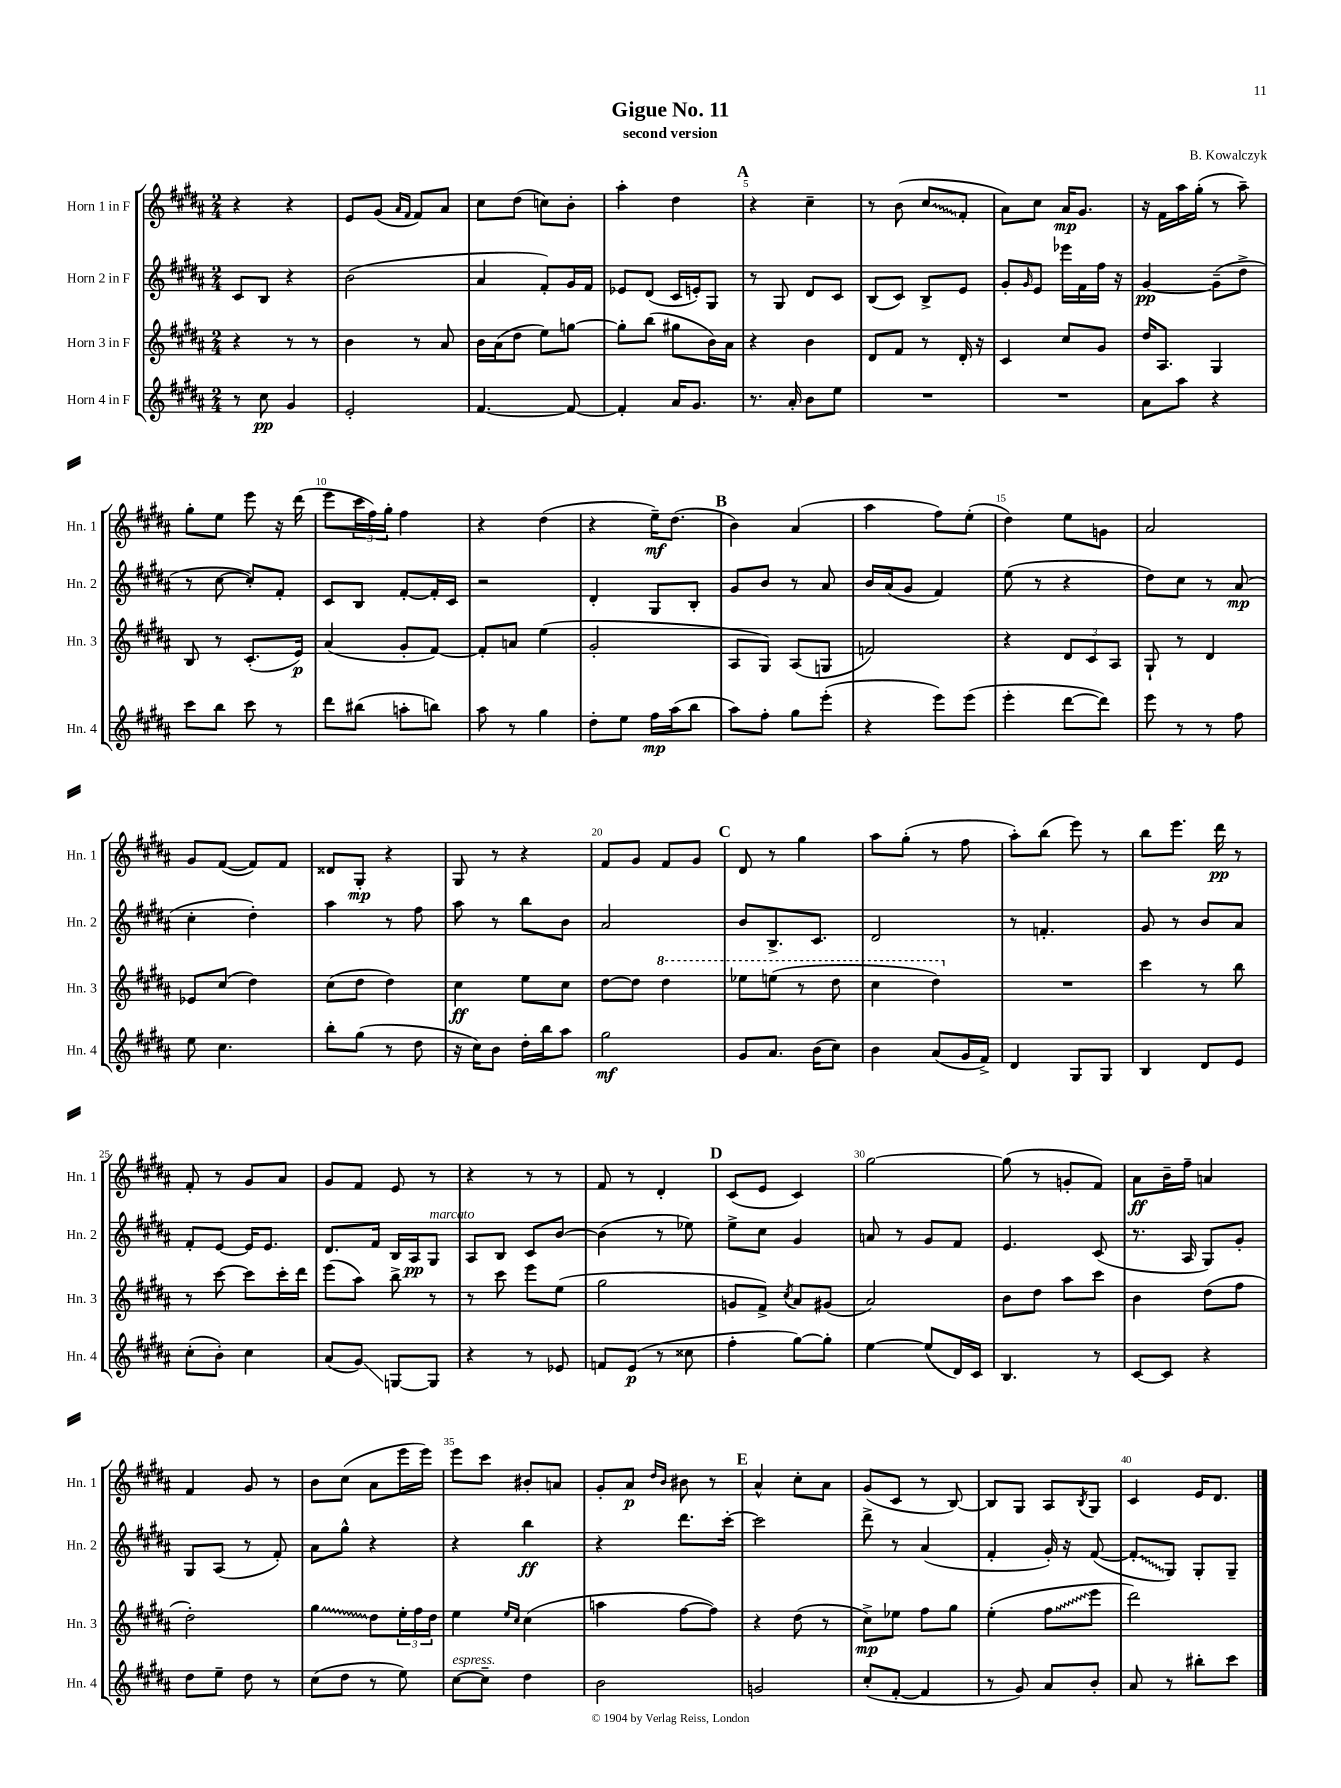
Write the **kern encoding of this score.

**kern	**kern	**kern	**kern
*staff4	*staff3	*staff2	*staff1
*clefG2	*clefG2	*clefG2	*clefG2
*k[f#c#g#d#a#]	*k[f#c#g#d#a#]	*k[f#c#g#d#a#]	*k[f#c#g#d#a#]
*M2/4	*M2/4	*M2/4	*M2/4
8r	4r	8c#	4r
8cc#	.	8B	.
4g#	8r	4r	4r
.	8r	.	.
=	=	=	=
2e'	4b	(2b	8e
.	.	.	(8g#
.	.	.	16qqa#
.	.	.	16qqf#
.	8r	.	8f#)
.	8a#	.	8a#
=	=	=	=
[4.f#	16b	4a#	8cc#
.	(16a#	.	.
.	8dd#	.	(8dd#
.	8ee)	8f#')	8cc)
8f#_	[8gg	16g#	8b'
.	.	16f#	.
=	=	=	=
4f#']	8gg']	8e-	4aa#'
.	(8bb	(8d#	.
16a#	8gg#	16c#	4dd#
8.g#	.	16e')	.
.	16b)	8G#	.
.	16a#	.	.
=	=	=	=
8.r	4r	8r	4r
.	.	8G#	.
16a#'	.	.	.
8b	4b	8d#	4cc#~
8ee	.	8c#	.
=	=	=	=
2r	8d#	(8B	8r
.	8f#	8c#)	(8b
.	8r	8B^	8cc#
.	16d#'	8e	8f#'
.	16r	.	.
=	=	=	=
2r	4c#	8g#'	8a#)
.	.	16qqg#	.
.	.	8e	8cc#
.	8cc#	16eee-	16a#
.	.	16f#	8.g#
.	8g#	16ff#	.
.	.	16r	.
=	=	=	=
8a#	16dd#	[4g#	16r
.	8.A#	.	16f#
8aa#	.	.	16aa#
.	.	.	(16gg#'
4r	4G#	(8g#~]	8r
.	.	8dd#^	8aa#~)
=	=	=	=
8ccc#	8B	8r	8gg#'
8bb	8r	[8cc#	8ee
8ccc#	(8.c#'	8cc#'])	8eee
8r	.	8f#'	16r
.	16e)	.	(16ddd#
=	=	=	=
8ddd#	(4a#	8c#	8eee
(8bb#	.	8B	24ccc#
.	.	.	24ff#)
.	.	.	24gg#'
8aa'	8g#'	[8f#'	4ff#
8bb)	[8f#)	16f#']	.
.	.	16c#	.
=	=	=	=
8aa#	8f#']	2r	4r
8r	8a	.	.
4gg#	(4ee	.	(4dd#
=	=	=	=
8dd#'	2g#'	4d#'	4r
8ee	.	.	.
16ff#	.	8G#	16ee~)
(16aa#	.	.	(8.dd#
8bb	.	8B'	.
=	=	=	=
8aa#)	8A#	8g#	4b)
8ff#'	8G#)	8b	.
8gg#	(8A#	8r	(4a#
(8eee'	8G	8a#	.
=	=	=	=
4r	2f)	16b	4aa#
.	.	(16a#	.
.	.	8g#	.
8eee)	.	4f#)	8ff#)
(8eee	.	.	(8ee'
=	=	=	=
4eee'	4r	(8ee	4dd#)
.	.	8r	.
[8ddd#	12d#	4r	8ee
.	12c#	.	.
8ddd#])	.	.	8g
.	12A#	.	.
=	=	=	=
8eee	8G#`	8dd#)	2a#
8r	8r	8cc#	.
8r	4d#	8r	.
8ff#	.	(8a#	.
=	=	=	=
8ee	8e-	4cc#'	8g#
4.cc#	(8cc#	.	([8f#
.	4dd#)	4dd#')	8f#])
.	.	.	8f#
=	=	=	=
8bb'	(8cc#	4aa#	8d##
(8gg#	8dd#	.	8G#'
8r	4dd#)	8r	4r
8dd#	.	8ff#	.
=	=	=	=
16r	4cc#	8aa#	8G#
16cc#)	.	.	.
8b	.	8r	8r
16dd#'	8ee	8bb	4r
16bb	.	.	.
8aa#	8cc#	8b	.
=	=	=	=
2gg#	[8dd#	2a#	8f#
.	8dd#]	.	8g#
.	4ddd#	.	8f#
.	.	.	8g#
=	=	=	=
8g#	8eee-	8b	8d#
8.a#	(8eee	8.B^	8r
.	8r	.	4gg#
(16b	.	8.c#	.
8cc#)	8ddd#	.	.
=	=	=	=
4b	4ccc#	2d#	8aa#
.	.	.	(8gg#'
(8a#	4ddd#)	.	8r
16g#	.	.	8ff#
16f#^)	.	.	.
=	=	=	=
4d#	2r	8r	8aa#')
.	.	4.f'	(8bb
8G#	.	.	8eee)
8G#	.	.	8r
=	=	=	=
4B	4ccc#	8g#	8bb
.	.	8r	8.eee
8d#	8r	8b	.
.	.	.	16ddd#
8e	8bb	8a#	8r
=	=	=	=
(8cc#'	8r	8f#'	8f#'
8b')	[8ccc#	[8e	8r
4cc#	8ccc#]	16e]	8g#
.	.	8.e	.
.	16ccc#'	.	8a#
.	16ddd#	.	.
=	=	=	=
(8a#	(8eee	8.d#	8g#
8g#)	8aa#)	.	8f#
.	.	16f#	.
[8G	8bb^	16B	8e
.	.	16A#	.
8G]	8r	8G#	8r
=	=	=	=
4r	8r	8A#	4r
.	8ccc#	8B	.
8r	8eee	8c#	8r
8e-	(8ee	[8b	8r
=	=	=	=
8f	2gg#	(4b]	8f#
(8e	.	.	8r
8r	.	8r	4d#'
8cc##	.	8ee-)	.
=	=	=	=
4ff#'	8g	8ee^	(8c#
.	8f#^)	8cc#	8e
.	8qcc#	.	.
[8gg#)	8a#	4g#	4c#)
8gg#']	(8g#	.	.
=	=	=	=
[4ee	2a#)	8a	[2gg#
.	.	8r	.
(8ee]	.	8g#	.
16d#)	.	8f#	.
16c#	.	.	.
=	=	=	=
4.B	8b	4.e	(8gg#]
.	8dd#	.	8r
.	8aa#	.	8g'
8r	8ccc#	(8c#	8f#)
=	=	=	=
[8c#	4b	8.r	8a#
8c#]	.	.	16b~
.	.	16A#	16ff#~
4r	(8dd#	8G#)	4a
.	8ff#	8g#'	.
=	=	=	=
8dd#	2dd#')	8G#	4f#
8ee~	.	(8A#	.
8dd#	.	8r	8g#
8r	.	8f#')	8r
=	=	=	=
(8cc#	4gg#	8a#	8b
8dd#	.	8gg#^^	(8cc#
8r	8dd#	4r	8a#
8ee)	24ee'	.	16eee
.	24ff#	.	.
.	.	.	16eee)
.	24dd#	.	.
=	=	=	=
[8cc#	4ee	4r	8eee
8cc#~]	.	.	8ccc#
.	16qqee	.	.
.	16qqcc#	.	.
4dd#	(4cc#	4bb	8b#'
.	.	.	8a
=	=	=	=
2b	4aa	4r	8g#'
.	.	.	8a#
.	.	.	16qqdd#
.	.	.	16qqb
.	[8ff#	8.ddd#	8b#
.	8ff#])	.	8r
.	.	[16ccc#'	.
=	=	=	=
2g	4r	2ccc#]	4a#^^
.	(8dd#	.	8cc#'
.	8r	.	8a#
=	=	=	=
(8cc#'	8cc#^)	8ddd#^	(8g#
[8f#'	8ee-	8r	8c#
4f#]	8ff#	(4a#	8r
.	8gg#	.	[8B)
=	=	=	=
8r	(4ee'	4f#'	8B]
8g#)	.	.	8G#
8a#	8ff#	16g#')	8A#
.	.	16r	.
.	.	.	8qB
8b'	8eee	([8f#	8G#
=	=	=	=
8a#	2ddd#)	8f#']	4c#
8r	.	8G#)	.
8bb#'	.	8G#'	16e
.	.	.	8.d#
8ccc#	.	8G#~	.
==	==	==	==
*-	*-	*-	*-
